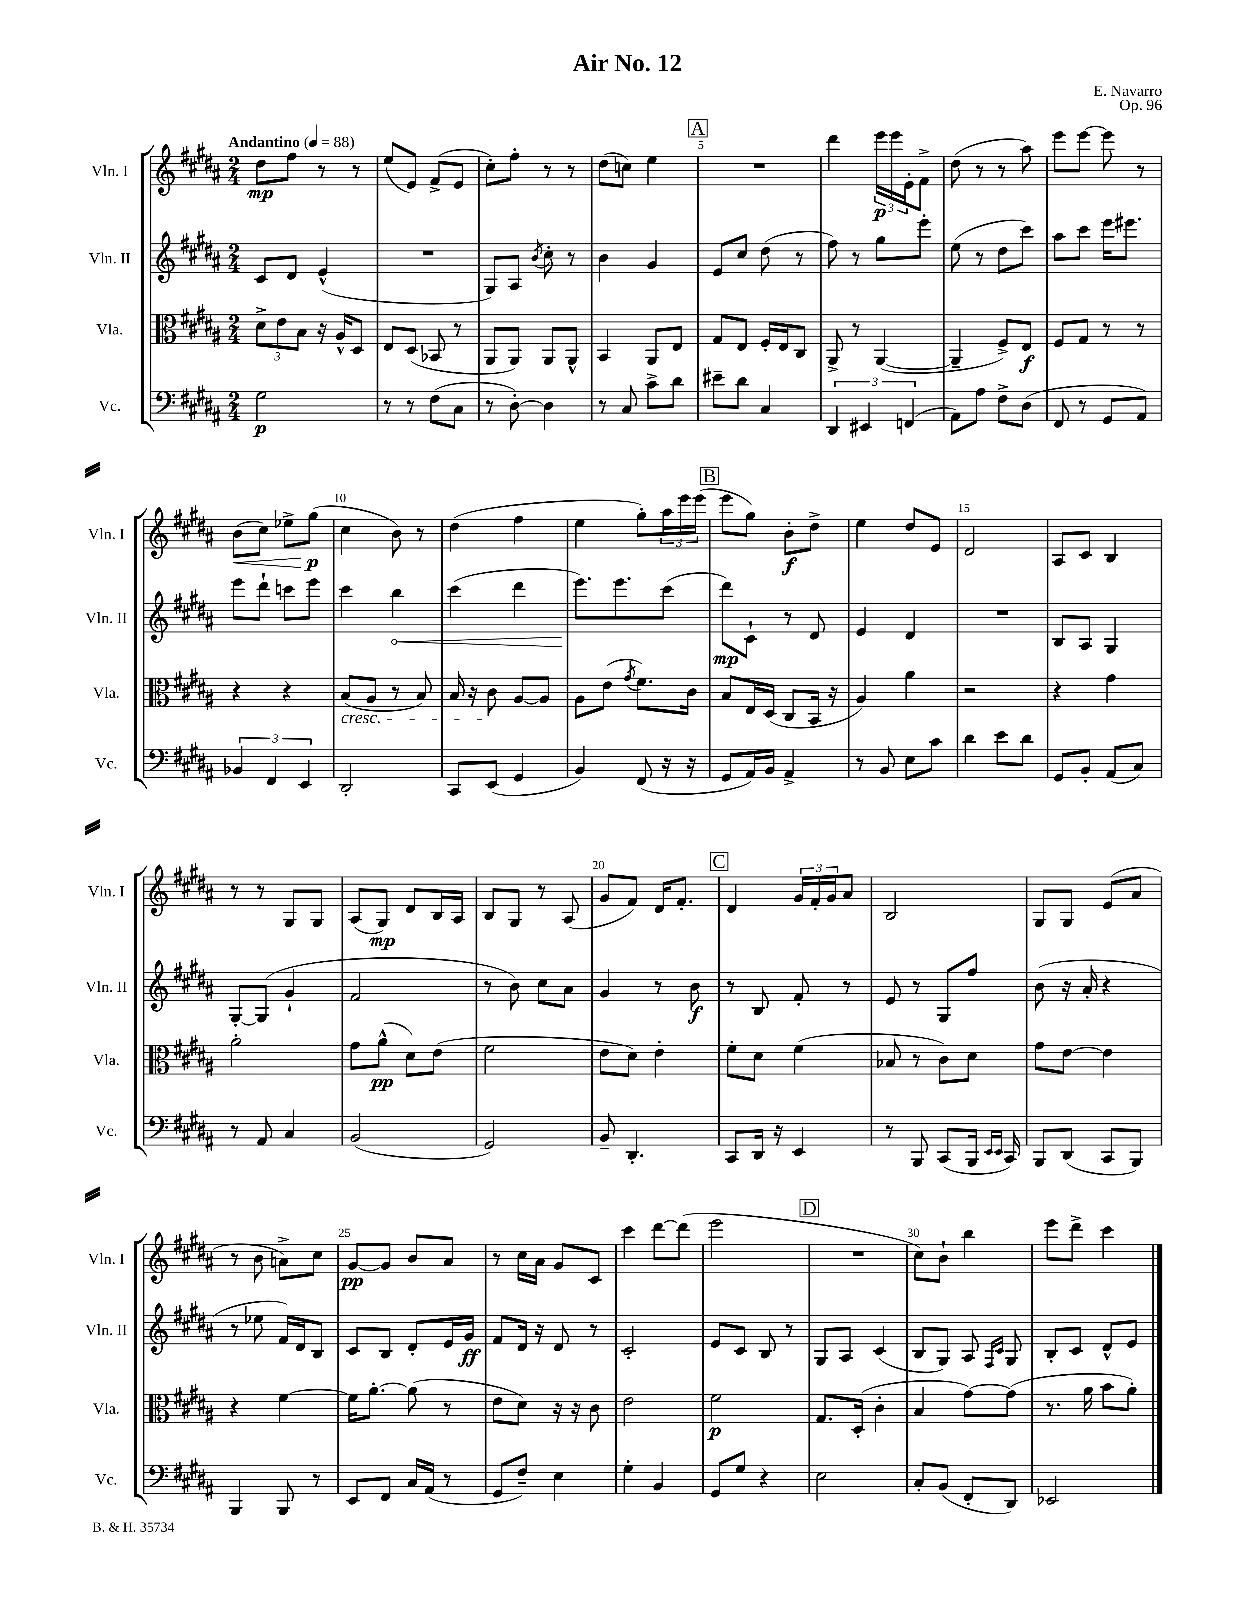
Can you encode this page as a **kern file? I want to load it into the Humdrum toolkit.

**kern	**kern	**kern	**kern
*staff4	*staff3	*staff2	*staff1
*clefF4	*clefC3	*clefG2	*clefG2
*k[f#c#g#d#a#]	*k[f#c#g#d#a#]	*k[f#c#g#d#a#]	*k[f#c#g#d#a#]
*M2/4	*M2/4	*M2/4	*M2/4
*MM88	*MM88	*MM88	*MM88
2G#	12d#^	8c#	8dd#
.	12e	.	.
.	.	8d#	8ff#
.	12B	.	.
.	16r	(4e^^	8r
.	16A#^^	.	.
.	8D#	.	8r
=	=	=	=
8r	8E	2r	(8ee
8r	(8D#	.	8e)
(8F#	8BB-	.	(8f#^
8C#	8r	.	8e
=	=	=	=
8r	8AA#	8G#)	8cc#')
[8D#')	8AA#)	8A#	8ff#'
.	.	8qb	.
4D#]	8AA#	8cc#'	8r
.	8AA#^^	8r	8r
=	=	=	=
8r	4BB	4b	(8dd#
8C#	.	.	8cc)
8c#^	8AA#	4g#	4ee
8d#	8E	.	.
=	=	=	=
8e#~	8G#	8e	2r
8d#	8E	8cc#	.
4C#	16F#'	(8dd#	.
.	16E	.	.
.	8C#	8r	.
=	=	=	=
6DD#	8AA#^	8ff#)	4ddd#
.	8r	8r	.
6EE#	.	.	.
.	([4AA#	8gg#	24eee
.	.	.	24eee
(6FF	.	.	24e'
.	.	8eee'	8f#^
=	=	=	=
8AA#)	4AA#~]	(8ee	(8dd#
8A#	.	8r	8r
8F#^	8F#^)	8dd#	8r
(8D#	8E	8ccc#)	8aa#)
=	=	=	=
8FF#	8F#	8aa#	8eee
8r	8G#	8ccc#	[8eee
8GG#	8r	16eee	8eee]
.	.	8.eee#	.
8AA#)	8r	.	8r
=	=	=	=
6BB-	4r	8eee	(8b
.	.	8ddd#`	8cc#)
6FF#	.	.	.
.	4r	8ccc	8ee-^
6EE	.	.	.
.	.	8eee	(8gg#
=	=	=	=
2DD#'	(8B	4ccc#	4cc#
.	8A#	.	.
.	8r	4bb	8b)
.	8B)	.	8r
=	=	=	=
8CC#	16B	(4ccc#	(4dd#
.	16r	.	.
(8EE	8c#	.	.
4GG#	[8A#	4ddd#	4ff#
.	8A#]	.	.
=	=	=	=
4BB)	8A#	8.eee)	4ee
.	(8e	.	.
.	.	8.eee	.
.	8qg#	.	.
(8FF#	8.f#)	.	8gg#')
16r	.	(8ccc#	24aa#
.	.	.	24eee
16r	16c#	.	.
.	.	.	(24eee
=	=	=	=
8GG#	8B	8ddd#)	8eee
16AA#)	16E	8c#`	8gg#)
16BB	(16D#	.	.
4AA#^	8C#	8r	8b'
.	16BB	8d#	8dd#^
.	16r	.	.
=	=	=	=
8r	4A#)	4e	4ee
8BB	.	.	.
8E	4a#	4d#	8dd#
8c#	.	.	8e
=	=	=	=
4d#	2r	2r	2d#
8e	.	.	.
8d#	.	.	.
=	=	=	=
8GG#	4r	8B	8A#
8BB'	.	8A#	8c#
(8AA#	4g#	4G#	4B
8C#)	.	.	.
=	=	=	=
8r	2a#'	[8G#'	8r
8AA#	.	(8G#]	8r
4C#	.	4g#`	8G#
.	.	.	8G#
=	=	=	=
(2BB	8g#	2f#	(8A#
.	(8a#^^	.	8G#)
.	8d#)	.	8d#
.	(8e	.	16B
.	.	.	16A#
=	=	=	=
2GG#)	2f#	8r	8B
.	.	8b)	8G#
.	.	8cc#	8r
.	.	8a#	(8A#
=	=	=	=
8BB~	8e	4g#	8g#
4.DD#'	8d#)	.	8f#)
.	4e'	8r	16d#
.	.	.	8.f#'
.	.	8b	.
=	=	=	=
8CC#	8f#'	8r	4d#
16DD#	8d#	8B	.
16r	.	.	.
4EE	(4f#	8f#'	24g#
.	.	.	24f#'
.	.	.	24g#
.	.	8r	8a#
=	=	=	=
8r	8B-	8e	2B
8BBB	8r	8r	.
(8CC#	8c#)	8G#	.
16BBB	8d#	8ff#	.
16qqEE	.	.	.
16qqEE	.	.	.
16CC#)	.	.	.
=	=	=	=
8BBB	8g#	(8b	8G#
(8DD#	[8e	16r	8G#
.	.	16a#'	.
8CC#	4e]	4r	(8e
8BBB)	.	.	8a#
=	=	=	=
4BBB	4r	8r	8r
.	.	8ee-	8b
8BBB	[4f#	16f#)	8a^)
.	.	16d#	.
8r	.	8B	8cc#
=	=	=	=
8EE	16f#]	8c#	[8g#
.	[8.a#'	.	.
8FF#	.	8B	8g#]
16C#	(8a#]	8d#'	8b
(16AA#	.	.	.
8r	8r	16e	8a#
.	.	16g#	.
=	=	=	=
8GG#	8e	8f#	8r
8F#~)	8d#)	16d#	16cc#
.	.	16r	16a#
4E	16r	8d#	8g#
.	16r	.	.
.	8c#	8r	8c#
=	=	=	=
4G#'	2e	2c#'	4ccc#
4BB	.	.	[8ddd#
.	.	.	(8ddd#]
=	=	=	=
8GG#	2f#	8e	2eee
8G#	.	8c#	.
4r	.	8B	.
.	.	8r	.
=	=	=	=
2E	8.G#	8G#	2r
.	.	8A#	.
.	(16D#'	.	.
.	4c#'	(4c#	.
=	=	=	=
8C#'	4B	8B	8cc#)
(8BB	.	8G#)	8b`
8FF#'	[8g#)	8A#	4bb
.	.	16qqF#	.
.	.	16qqc#	.
8DD#)	(8g#]	8G#	.
=	=	=	=
2EE-	8.r	8B'	8eee
.	.	8c#	8ddd#^
.	16a#	.	.
.	8b	8d#^^	4ccc#
.	8a#')	8e	.
==	==	==	==
*-	*-	*-	*-
